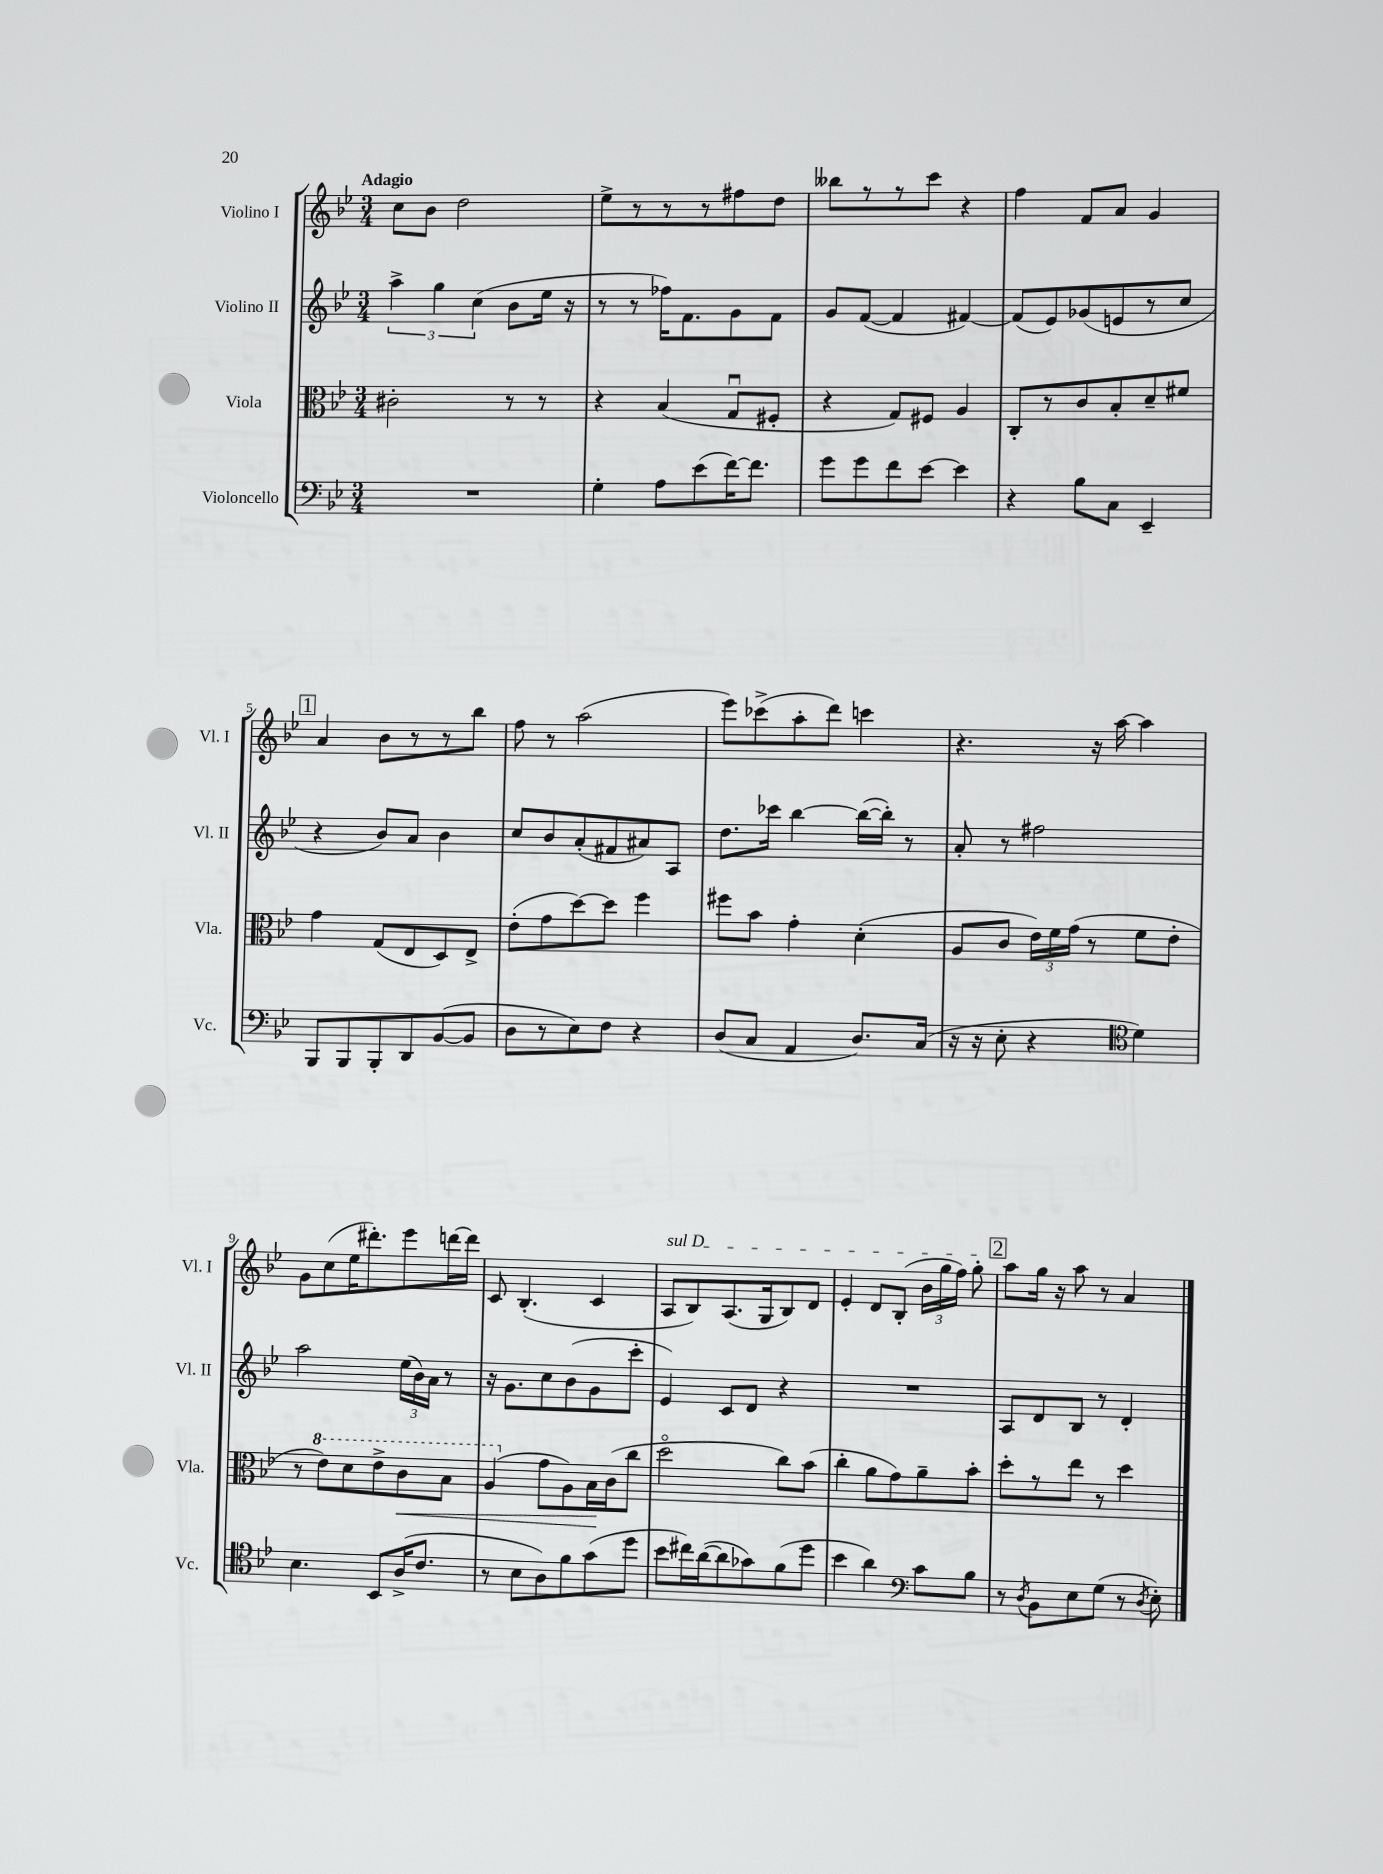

**kern	**kern	**kern	**kern
*staff4	*staff3	*staff2	*staff1
*clefF4	*clefC3	*clefG2	*clefG2
*k[b-e-]	*k[b-e-]	*k[b-e-]	*k[b-e-]
*M3/4	*M3/4	*M3/4	*M3/4
2.r	2c#'	6aa^	8cc
.	.	.	8b-
.	.	6gg	.
.	.	.	2dd
.	.	(6cc	.
.	8r	8b-	.
.	8r	16ee-	.
.	.	16r	.
=	=	=	=
4G'	4r	8r	8ee-^
.	.	8r	8r
8A	(4B-	16ff-)	8r
.	.	8.f	.
(8e-	.	.	8r
[16f)	8Gu	8g	8ff#
8.f]	.	.	.
.	8F#'	8f	8dd
=	=	=	=
8g	4r	8g	8bb--
8g	.	([8f	8r
8f	8G)	4f]	8r
[8e-	8F#	.	8ccc
4e-]	4A	[4f#)	4r
=	=	=	=
4r	8C'	(8f#]	4ff
.	8r	8e-)	.
8B-	8c	(8g-	8f
8C	8B-'	8e	8a
4EE-~	8d~	8r	4g
.	8f#	8cc	.
=	=	=	=
8BBB-	4g	4r	4a
8BBB-	.	.	.
8BBB-'	(8G	8b-)	8b-
8DD	8E-	8a	8r
([8BB-	8D)	4b-	8r
8BB-]	8E-^	.	8bb-
=	=	=	=
8D	(8e-'	8cc	8ff
8r	8g	8b-	8r
8E-)	[8dd)	(8a'	(2aa
8F	8dd]	8f#	.
4r	4ff	8a#)	.
.	.	8A	.
=	=	=	=
(8D	8ff#	8.dd	8eee-)
8C	8b-	.	(8ccc-^
.	.	16ccc-	.
4AA	4g'	[4bb-	8aa'
.	.	.	8ddd)
8.D)	(4d'	(16bb-_	4ccc
.	.	16bb-'])	.
.	.	8r	.
(16C	.	.	.
=	=	=	=
16r	8A	8a'	4.r
16r	.	.	.
8E-'	8c	8r	.
4r	24e-)	2ff#	.
.	24f	.	.
.	(24g	.	.
.	8r	.	16r
.	.	.	[16aa
*clefC4	*	*	*
4d)	8f	.	4aa]
.	8e-'	.	.
=	=	=	=
4.B-	8r	2aa	8g
.	8ee-)	.	(8cc
.	8dd	.	16ee-
.	.	.	8.ddd#')
8BB-	8ee-^	.	.
(16A^	8cc	(24ee-	8eee-
.	.	24b-)	.
8.c	.	.	.
.	.	24a	.
.	8b-	8r	[16ddd
.	.	.	16ddd]
=	=	=	=
8r	(4a	16r	8c
.	.	8.g	.
8B-	.	.	(4.B-'
8A)	8g	8cc	.
8f	8A)	(8b-	.
(8g	16B-	8g	4c
.	(16c	.	.
8dd	8cc	8ccc'	.
=	=	=	=
8b-	2ddo	4e-)	8A
16cc#)	.	.	8B-)
([16a	.	.	.
8a]	.	8c	(8.A
8g-)	.	8d	.
.	.	.	16G
(8f	8cc)	4r	8B-)
8dd	(8b-	.	8d
=	=	=	=
4b-	4cc'	2.r	4e-'
4a)	8a	.	8d
.	8g)	.	(8B-'
*clefF4	*	*	*
8c	8a~	.	24b-
.	.	.	24gg
.	.	.	24ff)
8B-	8b-'	.	8gg'
=	=	=	=
8r	8dd'	8A	8aa
8qD	.	.	.
8BB-	8r	8d	16gg
.	.	.	16r
8E-	8ee-	8B-	8aa
(8G	8r	8r	8r
8r	4dd	4d'	4a
8qD	.	.	.
8E-')	.	.	.
==	==	==	==
*-	*-	*-	*-
